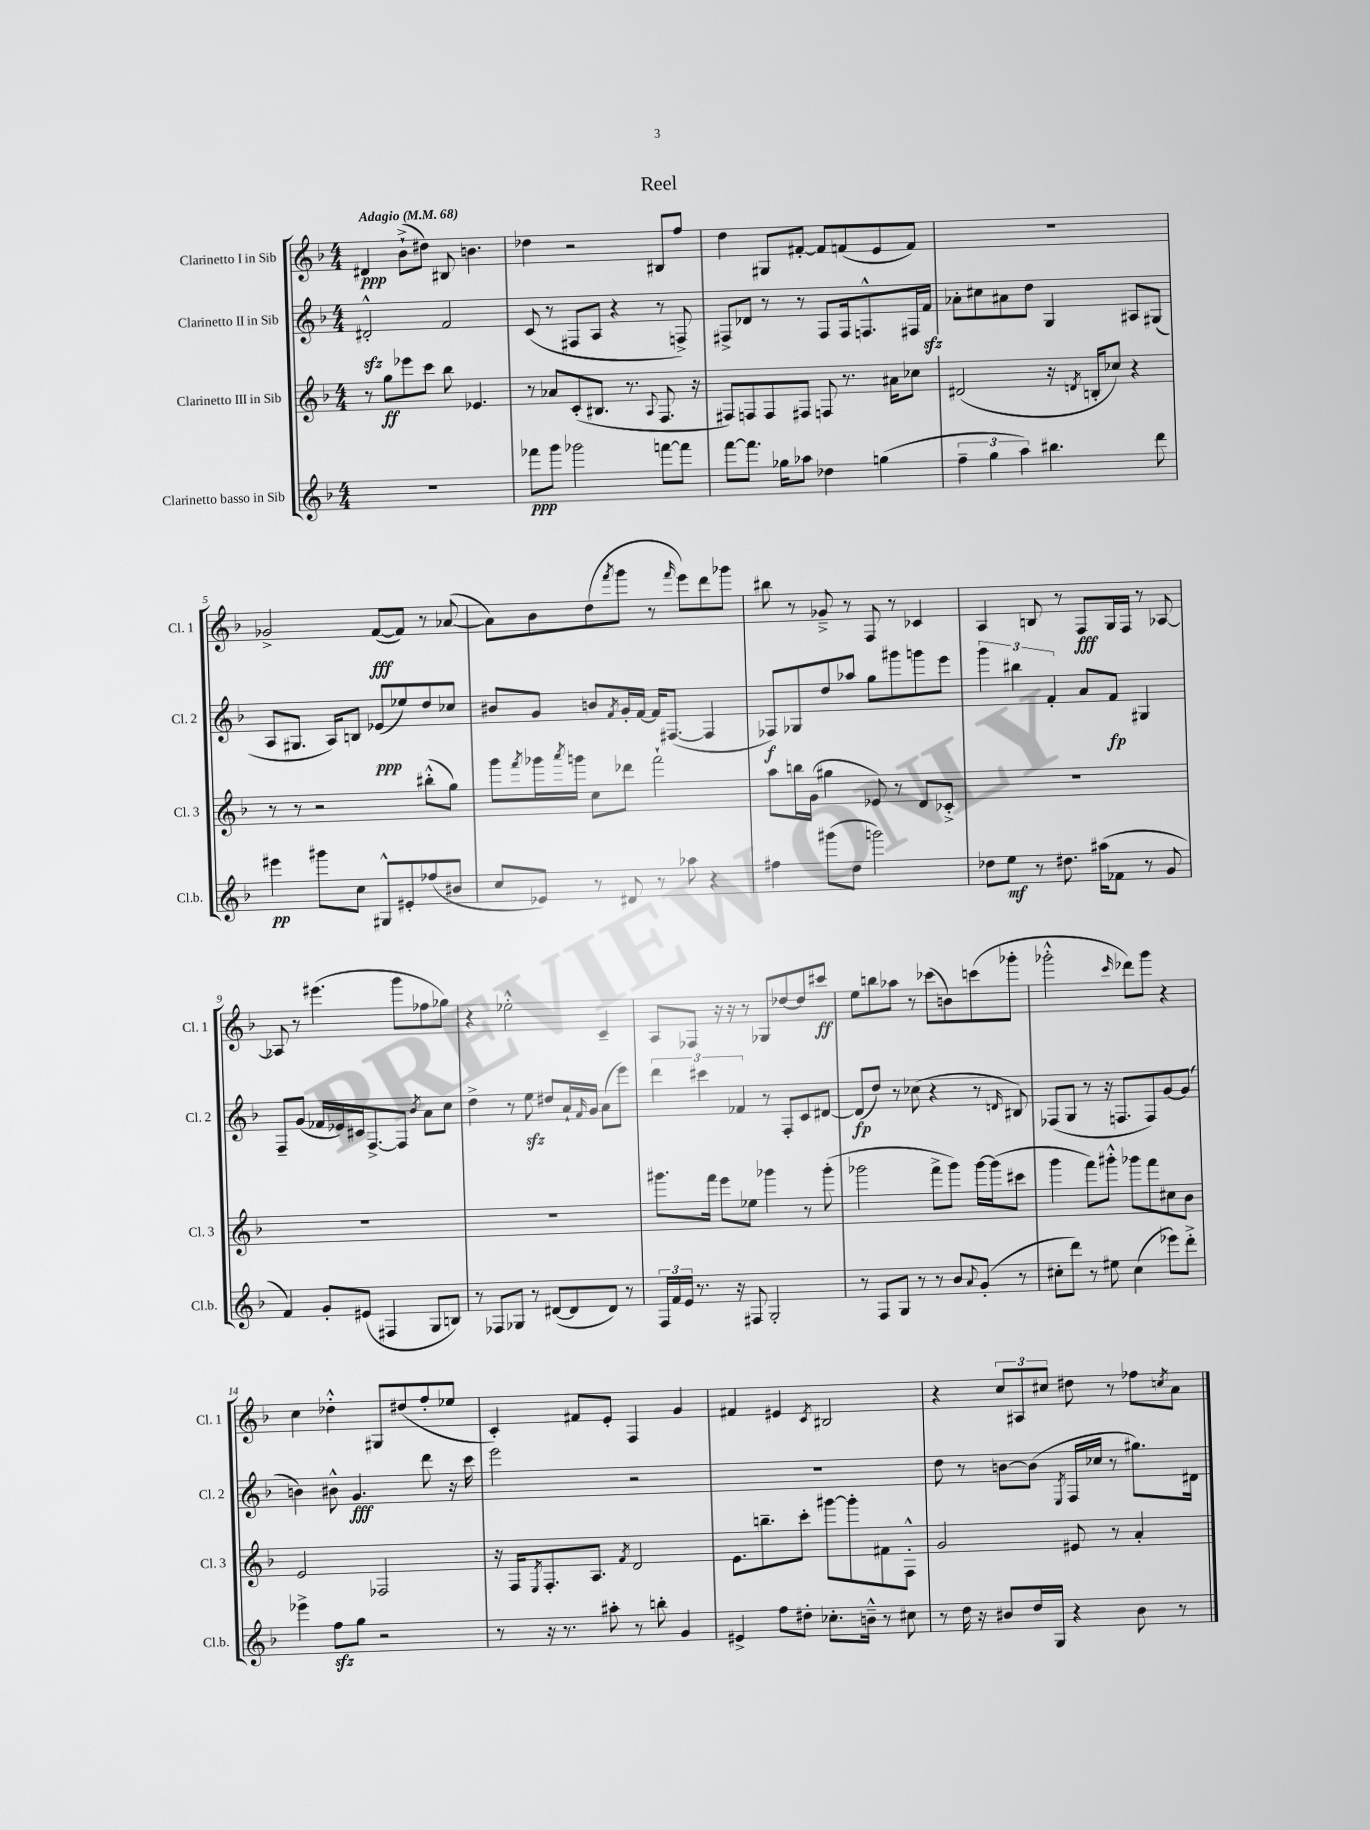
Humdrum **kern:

**kern	**dynam	**kern	**dynam	**kern	**dynam	**kern	**dynam
*part4	*part4	*part3	*part3	*part2	*part2	*part1	*part1
*staff4	*staff4	*staff3	*staff3	*staff2	*staff2	*staff1	*staff1
*I"Clarinetto basso in Sib	*	*I"Clarinetto III in Sib	*	*I"Clarinetto II in Sib	*	*I"Clarinetto I in Sib	*
*I'Cl.b.	*	*I'Cl. 3	*	*I'Cl. 2	*	*I'Cl. 1	*
*clefG2	*	*clefG2	*	*clefG2	*	*clefG2	*
*k[b-]	*	*k[b-]	*	*k[b-]	*	*k[b-]	*
*M4/4	*	*M4/4	*	*M4/4	*	*M4/4	*
*MM68	*	*MM68	*	*MM68	*	*MM68	*
=1	=1	=1	=1	=1	=1	=1	=1
!	!	!	!	!	!	!LO:TX:a:B:t=Adagio	!
1r	.	8r	.	2d#Xzz'^^/	.	4d#X/	ppp
.	.	8gg\L	ff	.	.	.	.
.	.	8eee-X\	.	.	.	(8b-`^\L	.
.	.	8ccc\J	.	.	.	8dd#X\J)	.
.	.	8bb-\	.	2f/	.	8B#X/	.
.	.	4.e-X/	.	.	.	4.bn\	.
=2	=2	=2	=2	=2	=2	=2	=2
8fff-X\L	ppp	8r	.	(8c/	.	4dd-X\	.
8ggg\J	.	8a-X/L	.	8r	.	.	.
2ggg-X\	.	(8c'/	.	8F#X/L	.	2r	.
.	.	8.B#X/J	.	8A/J	.	.	.
.	.	.	.	4r	.	.	.
.	.	8.r	.	.	.	.	.
.	.	8qqA/	.	.	.	.	.
[8fffn\L	.	8.F/	.	8r	.	8B#X/L	.
8fff\J]	.	.	.	8Fn^/)	.	8ff/J	.
.	.	16r	.	.	.	.	.
=3	=3	=3	=3	=3	=3	=3	=3
[8fff\L	.	8F#X/L)	.	8F#X^/L	.	4dd\	.
8.fff\J]	.	8Fn/	.	8d-X/J	.	.	.
.	.	8F/	.	8r	.	8G#X/L	.
16gg-X\KL	.	.	.	.	.	.	.
8aa-X\J	.	8F#X/J	.	8r	.	[8f#X'/J	.
4dd-X\	.	8Fn/	.	8F#/L	.	8f#/L]	.
.	.	8.r	.	16F#/k	.	(8fn/	.
.	.	.	.	8.Fn^^/	.	.	.
(4ggn\	.	.	.	.	.	8e/	.
.	.	16a#X\KL	.	.	.	.	.
.	.	8cc-X\J	.	16F#X/L	.	8f/J)	.
.	.	.	.	16fzz/JJ	.	.	.
=4	=4	=4	=4	=4	=4	=4	=4
6ff~\	.	(2d#X/	.	8a-X'\L	.	1r	.
.	.	.	.	8cc#X\	.	.	.
6gg\	.	.	.	.	.	.	.
.	.	.	.	8a#X\	.	.	.
6aa\)	.	.	.	.	.	.	.
.	.	.	.	8dd\J	.	.	.
4.bb#X\	.	16r	.	4G/	.	.	.
.	.	8qdn/	.	.	.	.	.
.	.	16Bn'/KL	.	.	.	.	.
.	.	8cc-X/J)	.	.	.	.	.
.	.	4r	.	8A#X/L	.	.	.
8ddd\	.	.	.	(8G#X/J	.	.	.
!!LO:LB:g=z
=5	=5	=5	=5	=5	=5	=5	=5
4eee#X\	pp	8r	.	8A/L	.	2g-X^/	.
.	.	8r	.	8.G#X/J	.	.	.
8ggg#X\L	.	2r	.	.	.	.	.
.	.	.	.	16A/KL)	.	.	.
8cc\J	.	.	.	8Bn/J	.	.	.
8G#X^^/L	.	.	.	(8e-X/L	ppp	([8f/L	fff
8e#X'/	.	.	.	8ee-X/)	.	8f/J])	.
(8ff-X/	.	(8bb#X'^^\L	.	8dd/	.	8r	.
8b#X/J	.	8gg\J)	.	8cc-X/J	.	([8a-X/	.
=6	=6	=6	=6	=6	=6	=6	=6
8cc/L	.	8ggg\L	.	8b#X/L	.	8a-\L])	.
.	.	8qfff/	.	.	.	.	.
8e-X/J)	.	16ggg-X\L	.	8g/J	.	8b-\	.
.	.	8qaaa/	.	.	.	.	.
.	.	16gggn\JJ	.	.	.	.	.
8r	.	8cc\L	.	8bn/L	.	(8dd\	.
.	.	.	.	8qf/	.	8qfff/	.
8d#X/	.	8ddd-X\J	.	16g'/L	.	8ggg\J	.
.	.	.	.	[16f/JJ	.	.	.
8r	.	2fff`\	.	16f/KL]	.	8r	.
.	.	.	.	([8.F#X/J	.	.	.
.	.	.	.	.	.	16qqfff/	.
8aa-X\	.	.	.	.	.	8eee\L)	.
4r	.	.	.	4F#/]	.	8ddd\	.
.	.	.	.	.	.	8ggg-X\J	.
=7	=7	=7	=7	=7	=7	=7	=7
4ff#X\	.	8aa\L	.	8F-X/L)	f	8bb#X\	.
.	.	16bbn\L	.	8G-X/	.	8r	.
.	.	(16g\JJ	.	.	.	.	.
(8ggg#X\L	.	4gg#X\	.	8dd/	.	8g-X~^/	.
8dd\J	.	.	.	8aa-X/J	.	8r	.
2gggn\)	.	8e-X/)	.	8gg\L	.	8F/	.
.	.	8r	.	8ggg#X\	.	8r	.
.	.	8d/L	.	8gggn\	.	4c-X/	.
.	.	8c-X'^/J	.	8eee\J	.	.	.
=8	=8	=8	=8	=8	=8	=8	=8
8dd-X\L	.	1r	.	6ggg\	.	4A/	.
8ee\J	mf	.	.	.	.	.	.
.	.	.	.	6bb#X\	.	.	.
8r	.	.	.	.	.	8Bn/	.
.	.	.	.	6f'/	.	.	.
8.dd#X\	.	.	.	.	.	8r	.
.	.	.	.	8a/L	.	8F/L	fff
(16aa#X\KL	.	.	.	.	.	.	.
8f-X\J	.	.	.	8f/J	fp	16G/L	.
.	.	.	.	.	.	16F/JJ	.
8r	.	.	.	4G#X/	.	8r	.
8g/	.	.	.	.	.	[8A-X/	.
!!LO:LB:g=z
=9	=9	=9	=9	=9	=9	=9	=9
4f/)	.	1r	.	8F~/L	.	8A-X/]	.
.	.	.	.	(8g/J	.	8r	.
8g'/L	.	.	.	16f-X/LL	.	(4.eee#X\	.
.	.	.	.	16e-X/)	.	.	.
(8e#X/J	.	.	.	16c#X/J	.	.	.
.	.	.	.	[8.F^/	.	.	.
4F#X/	.	.	.	.	.	.	.
.	.	.	.	8F/J]	.	8ggg\L	.
.	.	.	.	8qb-/	.	.	.
8G/L	.	.	.	8a\L	.	8ff-X\	.
8Bn/J)	.	.	.	8cc\J	.	8gg-X\J)	.
=10	=10	=10	=10	=10	=10	=10	=10
8r	.	1r	.	4dd^\	.	4r	.
8F-X/L	.	.	.	.	.	.	.
8G-X/J	.	.	.	8r	.	2ee-X'^^\	.
8r	.	.	.	8eezz\	.	.	.
([8d#X/L	.	.	.	8dd#X/L	.	.	.
8d#/]	.	.	.	16a`/L	.	.	.
.	.	.	.	16qqf/	.	.	.
.	.	.	.	16g/JJ	.	.	.
8d#/J)	.	.	.	(8a\L	.	4c~/	.
8r	.	.	.	8eee\J)	.	.	.
=11	=11	=11	=11	=11	=11	=11	=11
24F/LL	.	8.ggg#X\L	.	6ddd\	.	8A/L	.
24f/	.	.	.	.	.	.	.
24e/JJ	.	.	.	.	.	.	.
8.r	.	.	.	.	.	8F-X/J	.
.	.	.	.	6ccc#X\	.	.	.
.	.	16fff\Jk	.	.	.	.	.
.	.	8eee\L	.	.	.	16r	.
16r	.	.	.	.	.	16r	.
.	.	.	.	6f-X/	.	.	.
8F#X/	.	8ee-X\J	.	.	.	8r	.
2G'/	.	4ggg-X\	.	8r	.	8G-X/L	.
.	.	.	.	8F'/L	.	[8dd-X/	.
.	.	8r	.	8c/	.	8dd-/]	.
.	.	(8ggg-'\	.	[8d#X/J	.	8ccc#X/J	ff
=12	=12	=12	=12	=12	=12	=12	=12
8r	.	2ggg-X\	.	(8d#/L]	fp	8ee\L	.
8F/L	.	.	.	8dd/J)	.	8bbn\	.
8G/J	.	.	.	8r	.	8aa-X\J	.
8r	.	.	.	(8cc-X\	.	8r	.
8r	.	8fff^\L	.	4r	.	(8ccc-X\L	.
8b-/L	.	8ggg-\J)	.	.	.	8bn\)	.
8qqa/	.	.	.	.	.	.	.
(8g'/J	.	[16ggg-\LL	.	8r	.	(8cccn\	.
.	.	(16ggg-\J]	.	.	.	.	.
.	.	.	.	16qqdn/	.	.	.
8r	.	8ccc#X\J	.	8B#X/)	.	8ggg-X'\J	.
=13	=13	=13	=13	=13	=13	=13	=13
8cc#X'\L	.	4ggg\	.	(8F-X/L	.	2ggg-X'^^\	.
8ddd\J)	.	.	.	8G/J	.	.	.
8r	.	8fff\L)	.	8r	.	.	.
8ee#X\	.	8ggg#X'^^\J	.	16r	.	.	.
.	.	.	.	8.Fn/L	.	.	.
.	.	.	.	.	.	16qqccc/	.
(4cc#\	.	8ggg-X\L	.	.	.	8ddd-X\L)	.
.	.	8fff\	.	8F/)	.	8ggg-\J	.
8eee-X\L)	.	8cc#X\	.	[8g/	.	4r	.
8ddd'^\J	.	8b-\J	.	(8g/J]	.	.	.
!!LO:LB:g=z
=14	=14	=14	=14	=14	=14	=14	=14
4eee-X^\	.	2e/	.	4bn\)	.	4cc\	.
8ffzz\L	.	.	.	8b#X^^\	.	4dd-X'^^\	.
8gg\J	.	.	.	4.g/	fff	.	.
2r	.	2F-X/	.	.	.	8G#X/L	.
.	.	.	.	.	.	(8dd#X/	.
.	.	.	.	8ddd\	.	8ff'/	.
.	.	.	.	16r	.	8ee-X/J	.
.	.	.	.	16ccc\	.	.	.
=15	=15	=15	=15	=15	=15	=15	=15
8r	.	16r	.	2eee\	.	4c'/)	.
.	.	16F/KL	.	.	.	.	.
.	.	8qE/	.	.	.	.	.
16r	.	8.F'/	.	.	.	.	.
8.r	.	.	.	.	.	.	.
.	.	.	.	.	.	8f#X/L	.
.	.	8.A/J	.	.	.	.	.
8aa#X'\	.	.	.	.	.	8e'/J	.
.	.	8qf/	.	.	.	.	.
8r	.	2d/	.	2r	.	4F/	.
8bbn'\	.	.	.	.	.	.	.
4g/	.	.	.	.	.	4g/	.
=16	=16	=16	=16	=16	=16	=16	=16
4e#X^/	.	8.e\L	.	1r	.	4f#X/	.
.	.	8.bbn~\	.	.	.	.	.
8ff\L	.	.	.	.	.	4e#X/	.
8dd#X'\J	.	8ccc'\J	.	.	.	.	.
.	.	.	.	.	.	8qc/	.
8.cc-X'\L	.	[8ggg#X\L	.	.	.	2B#X/	.
.	.	8ggg#'\]	.	.	.	.	.
16bn~^^\Jk	.	.	.	.	.	.	.
8r	.	8f#X\	.	.	.	.	.
8cc#X\	.	8F'^^\J	.	.	.	.	.
=17	=17	=17	=17	=17	=17	=17	=17
8r	.	2g/	.	8dd\	.	4r	.
16dd\	.	.	.	8r	.	.	.
16r	.	.	.	.	.	.	.
8b#X/L	.	.	.	[8bn\L	.	12cc/L	.
.	.	.	.	.	.	12A#X/	.
16dd/L	.	.	.	(8b\J]	.	.	.
.	.	.	.	.	.	12cc#X/J	.
16G/JJ	.	.	.	.	.	.	.
.	.	.	.	8qE/	.	.	.
4r	.	8e#X/	.	16F/LL	.	8dd#X\	.
.	.	.	.	16cc-X/JJ	.	.	.
.	.	8r	.	8r	.	8r	.
8b#\	.	4a'/	.	8.gg#X\L)	.	8ff-X\L	.
.	.	.	.	.	.	8qccn/	.
8r	.	.	.	.	.	8a\J	.
.	.	.	.	16d#X\Jk	.	.	.
==	==	==	==	==	==	==	==
*-	*-	*-	*-	*-	*-	*-	*-
